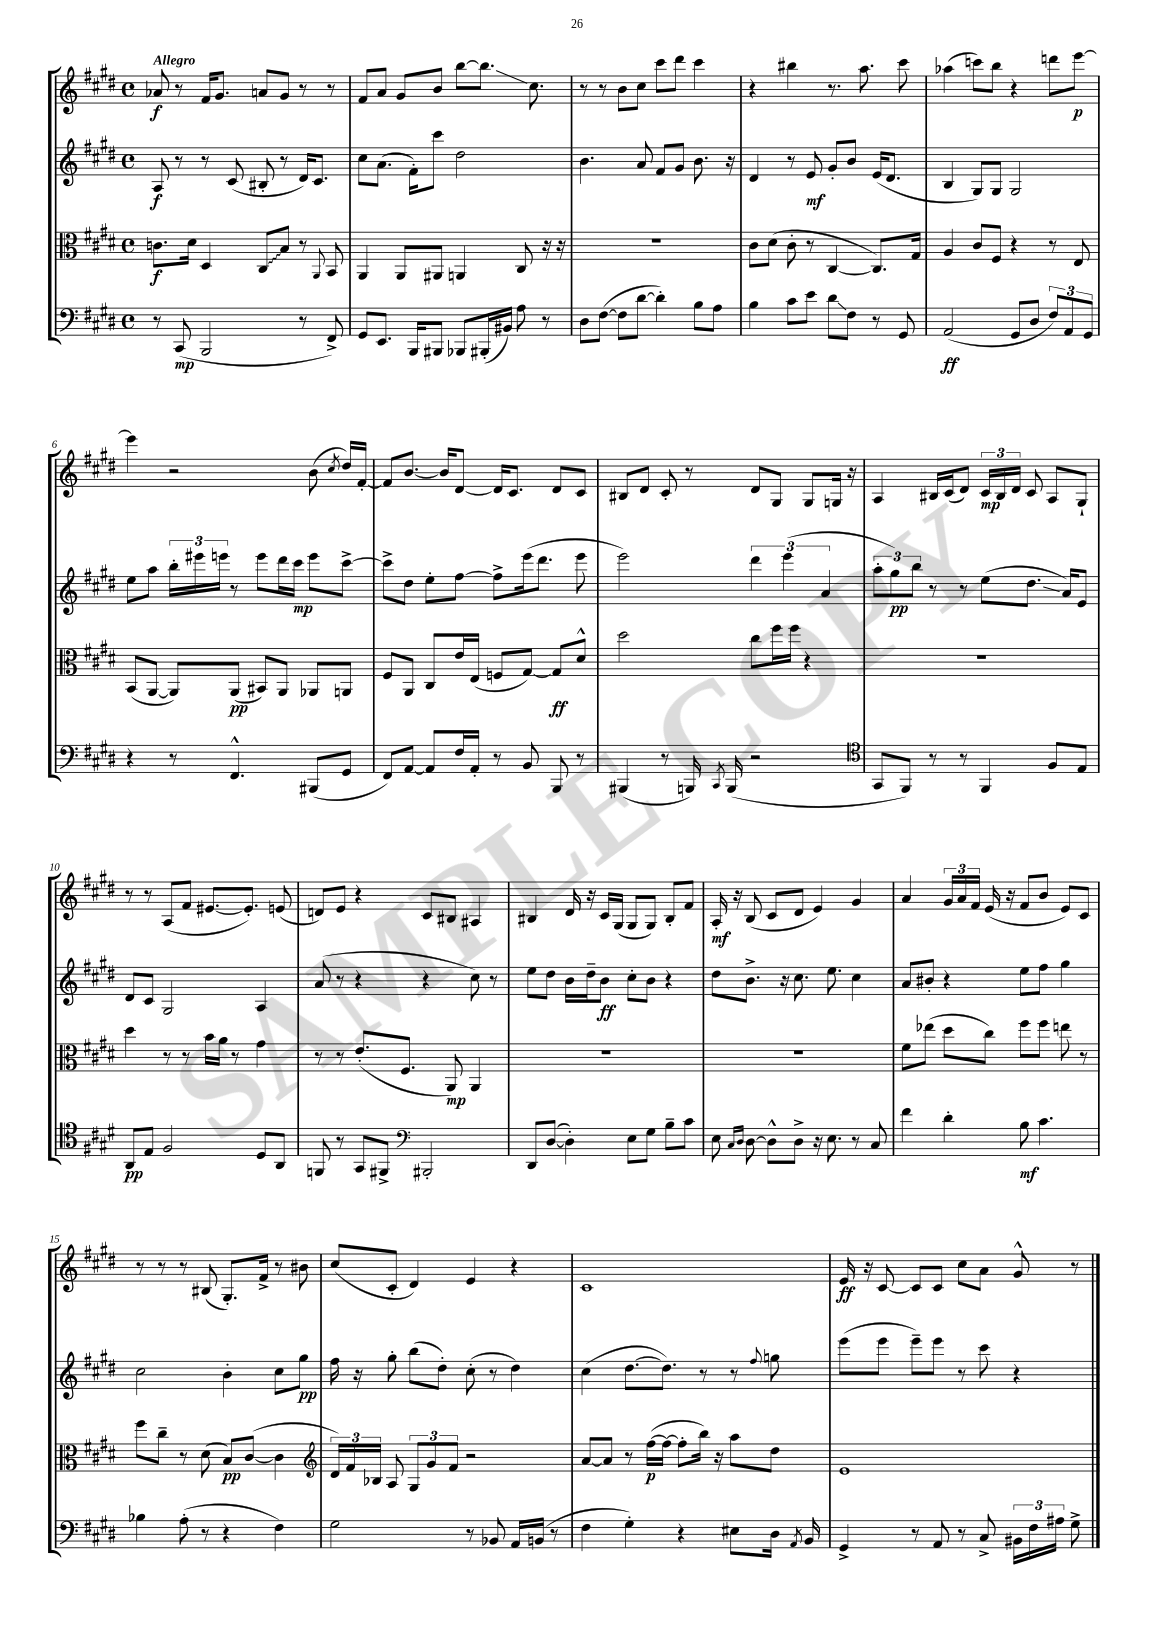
<<
\new StaffGroup <<
\new Staff = "s0" {
    \clef treble \key e \major \defaultTimeSignature \time 4/4 \tempo "Allegro"
    \autoBeamOff aes'8\f r8 fis'16[ gis'8.] a'8[ gis'8] r8 r8 |
    fis'8[ a'8] gis'8[ b'8] b''8[~ b''8.]\glissando cis''8. |
    r8 r8 b'8[ cis''8] cis'''8[ dis'''8] cis'''4 |
    r4 bis''4 r8. a''8. cis'''8 |
    aes''4( c'''8[) b''8] r4 d'''8[ e'''8]~\p |
    e'''4 r2 b'8( \acciaccatura { cis''8 } dis''16[) fis'16]~-. |
    fis'8[ b'8.]~ b'16[ dis'8]~ dis'16[ cis'8.] dis'8[ cis'8] |
    bis8[ dis'8] cis'8-. r8 dis'8[ gis8] gis8[ g16] r16 |
    a4 bis16[ cis'16( dis'8]) \tuplet 3/2 { cis'16[\mp bis16 dis'16] } cis'8 a8[ gis8]-! |
    r8 r8 a8[( fis'8] eis'8.[~ eis'8.]-.) e'8( |
    d'8[) e'8] r4 cis'8[ bis8] ais4 |
    bis4 dis'16 r16 cis'16[ gis16]( gis8[ gis8]) bis8[-. fis'8] |
    a16-.\mf r16 b8( cis'8[ dis'8] e'4) gis'4 |
    a'4 \tuplet 3/2 { gis'16[ a'16 fis'16] } e'16( r16 fis'8[ b'8] e'8[) cis'8] |
    r8 r8 r8 bis8( gis8.[-.) fis'16]-> r8 bis'8 |
    cis''8[( cis'8]-. dis'4) e'4 r4 |
    cis'1 |
    e'16\ff r16 cis'8~ cis'8[ cis'8] cis''8[ a'8] gis'8-^ r8 \bar "|." |
}
\new Staff = "s1" {
    \clef treble \key e \major \defaultTimeSignature \time 4/4
    \autoBeamOff a8\f r8 r8 cis'8( bis8-. r8 dis'16[) cis'8.] |
    cis''8[ a'8.]( fis'16[-.) cis'''8] dis''2 |
    b'4. a'8 fis'8[ gis'8] b'8. r16 |
    dis'4 r8 e'8\mf gis'8[-. b'8] e'16[( dis'8.] |
    b4 gis8[) gis8] gis2 |
    e''8[ a''8] \tuplet 3/2 { b''16[-. eis'''16 e'''16] } r8 e'''8[ dis'''16 cis'''16]\mp e'''8[ cis'''8]~-> |
    cis'''8[-> dis''8] e''8[-. fis''8]~ fis''8[-> e'''16( dis'''8.] e'''8 |
    e'''2) \tuplet 3/2 { dis'''4 e'''4( a'4 } |
    \tuplet 3/2 { a''8[-. gis''8\pp) b''8] } r8 r8 e''8[( dis''8.]\glissando a'16[) e'8] |
    dis'8[ cis'8] gis2 a4 |
    a'8( r8 r4 r4 cis''8) r8 |
    e''8[ dis''8] b'16[ dis''16-- b'8]\ff cis''8[-. b'8] r4 |
    dis''8[ b'8.]-> r16 cis''8. e''8. cis''4 |
    a'8[ bis'8]-. r4 e''8[ fis''8] gis''4 |
    cis''2 b'4-. cis''8[ gis''8]\pp |
    fis''16 r16 gis''8-. b''8[( dis''8]-.) cis''8-.( r8 dis''4) |
    cis''4( dis''8.[~ dis''8.]) r8 r8 \appoggiatura { fis''8 } g''8 |
    e'''8[( e'''8] e'''8[--) e'''8] r8 cis'''8 r4 \bar "|." |
}
\new Staff = "s2" {
    \clef alto \key e \major \defaultTimeSignature \time 4/4
    \autoBeamOff c'8.[\f dis'16] dis4 \once \override Glissando.style = #'zigzag cis8[\glissando b8] r8 \appoggiatura { a,8 } b,8 |
    a,4 a,8[ ais,8] a,4 cis8 r16 r16 |
    R1 |
    cis'8[ dis'8]( cis'8-. r8 cis4~ cis8.[) gis16] |
    a4 cis'8[ fis8] r4 r8 e8 |
    b,8[( a,8]~ a,8[) a,8]\pp( bis,8[) a,8] aes,8[ a,8] |
    fis8[ a,8] cis8[ e'16 e16]( f8[ gis8]~) gis8[\ff dis'8]-^ |
    dis''2 cis''8[ fis''16 fis''16] r4 |
    R1 |
    dis''4 r8 r8 b'16[ a'16] r8 gis'4 |
    r8 r8 e'8.[-.( fis8.] a,8\mp) a,4 |
    R1 |
    R1 |
    fis'8[ ees''8]( dis''8[ cis''8]) fis''8[ fis''8] e''8 r8 |
    fis''8[ cis''8]-- r8 dis'8( b8[\pp) cis'8]~( cis'4 |
    \clef treble \tuplet 3/2 { dis'16[) fis'16 bes16] } a8 \tuplet 3/2 { gis8[ gis'8 fis'8] } r2 |
    a'8[~ a'8] r8 fis''16[~\p( fis''16]~ fis''8[-. b''16]) r16 a''8[ dis''8] |
    e'1 \bar "|." |
}
\new Staff = "s3" {
    \clef bass \key e \major \defaultTimeSignature \time 4/4
    \autoBeamOff r8 cis,8\mp( b,,2 r8 fis,8->) |
    gis,8[ e,8.] b,,16[ bis,,8] bes,,8[ bis,,16-.( bis,16]) a8 r8 |
    dis8[ fis8]~( fis8[ dis'8]~ dis'4-.) b8[ a8] |
    b4 cis'8[ e'8] dis'8[\glissando fis8] r8 gis,8 |
    a,2\ff( gis,8[ dis8] \tuplet 3/2 { fis8[) a,8 gis,8] } |
    r4 r8 fis,4.-^ bis,,8[( gis,8] |
    fis,8[) a,8]~ a,8[ fis16 a,16]-. r8 b,8 b,,8 r8 |
    bis,,4( r8 b,,16) \acciaccatura { cis,8 } b,,16( r2 |
    \clef tenor gis,8[ fis,8]) r8 r8 fis,4 fis8[ e8] |
    a,8[\pp e8] fis2 dis8[ a,8] |
    f,8 r8 gis,8[ fis,8]-> \clef bass bis,,2-. |
    dis,8[ dis8]~( dis4-.) e8[ gis8] b8[-- cis'8] |
    e8 \grace { cis16[ dis16] } dis8~ dis8[-^ dis8]-> r16 e8. r8 cis8 |
    fis'4 dis'4-. b8\mf cis'4. |
    bes4 a8-.( r8 r4 fis4) |
    gis2 r8 bes,8 a,16[ b,16]( r8 |
    fis4 gis4-.) r4 eis8[ dis16] \acciaccatura { a,8 } b,16 |
    gis,4-> r8 a,8 r8 cis8-> \tuplet 3/2 { bis,16[ fis16 ais16] } gis8-> \bar "|." |
}
>>
>>
